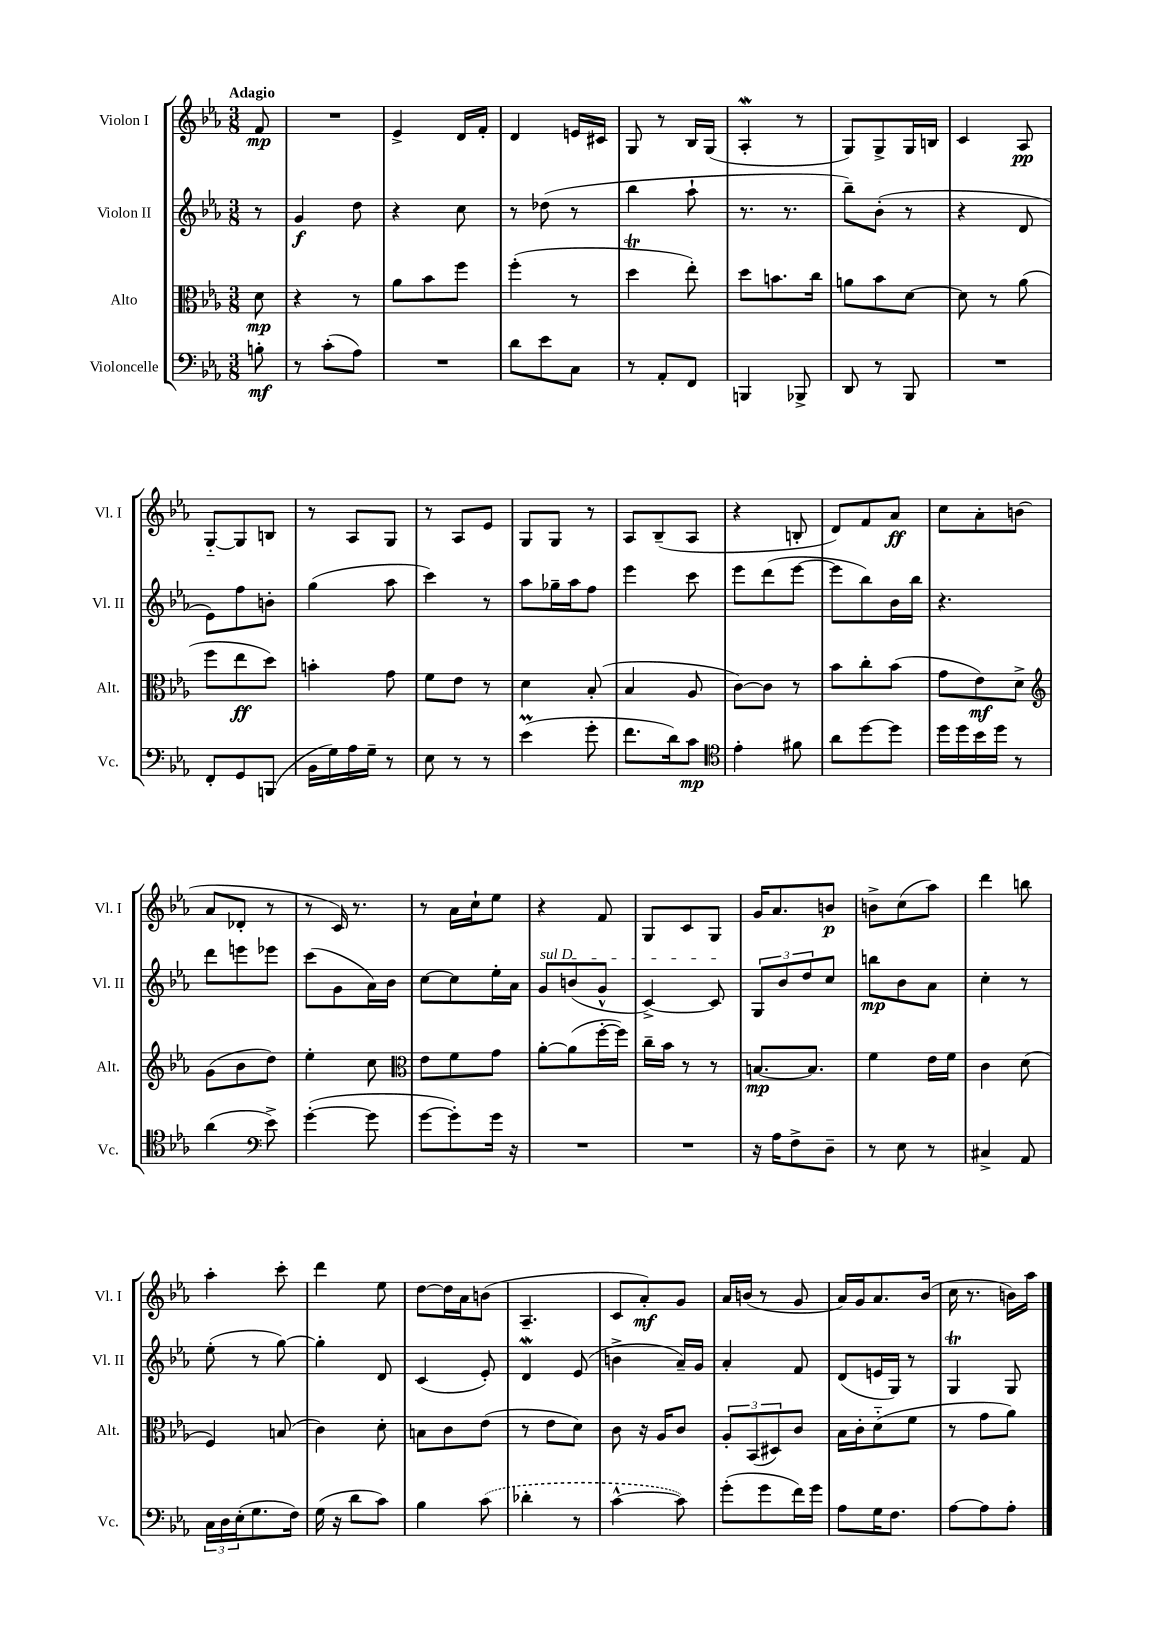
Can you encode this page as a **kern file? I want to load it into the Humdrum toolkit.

**kern	**dynam	**kern	**dynam	**kern	**dynam	**kern	**dynam
*part4	*part4	*part3	*part3	*part2	*part2	*part1	*part1
*staff4	*staff4	*staff3	*staff3	*staff2	*staff2	*staff1	*staff1
*I"Violoncelle	*	*I"Alto	*	*I"Violon II	*	*I"Violon I	*
*I'Vc.	*	*I'Alt.	*	*I'Vl. II	*	*I'Vl. I	*
*clefF4	*	*clefC3	*	*clefG2	*	*clefG2	*
*k[b-e-a-]	*	*k[b-e-a-]	*	*k[b-e-a-]	*	*k[b-e-a-]	*
*M3/8	*	*M3/8	*	*M3/8	*	*M3/8	*
=	=	=	=	=	=	=	=
!	!	!	!	!	!	!LO:TX:a:B:t=Adagio	!
8Bn'\	mf	8d\	mp	8r	.	8f/	mp
=1	=1	=1	=1	=1	=1	=1	=1
8r	.	4r	.	4g/	f	4.r	.
(8c'\L	.	.	.	.	.	.	.
8A-\J)	.	8r	.	8dd\	.	.	.
=2	=2	=2	=2	=2	=2	=2	=2
4.r	.	8a-\L	.	4r	.	4e-^/	.
.	.	8b-\	.	.	.	.	.
.	.	8ff\J	.	8cc\	.	16d/LL	.
.	.	.	.	.	.	16f'/JJ	.
=3	=3	=3	=3	=3	=3	=3	=3
8d\L	.	(4ff'\	.	8r	.	4d/	.
8e-\	.	.	.	(8dd-X\	.	.	.
8C\J	.	8r	.	8r	.	16en/LL	.
.	.	.	.	.	.	16c#X/JJ	.
=4	=4	=4	=4	=4	=4	=4	=4
8r	.	4ddt\	.	4bb-\	.	8G/	.
8AA-'/L	.	.	.	.	.	8r	.
8FF/J	.	8ee-'\)	.	8aa-`\	.	16B-/LL	.
.	.	.	.	.	.	(16G/JJ	.
=5	=5	=5	=5	=5	=5	=5	=5
4BBBn/	.	8dd\L	.	8.r	.	4A-w'/	.
.	.	8.bn\	.	.	.	.	.
.	.	.	.	8.r	.	.	.
8BBB-X^/	.	.	.	.	.	8r	.
.	.	16cc\Jk	.	.	.	.	.
=6	=6	=6	=6	=6	=6	=6	=6
8DD/	.	8an\L	.	8bb-~\L)	.	8G/L)	.
8r	.	8b-\	.	(8b-'\J	.	8G^/	.
8BBB-/	.	[8d\J	.	8r	.	16G/L	.
.	.	.	.	.	.	16Bn/JJ	.
=7	=7	=7	=7	=7	=7	=7	=7
4.r	.	8d\]	.	4r	.	4c/	.
.	.	8r	.	.	.	.	.
.	.	(8a-\	.	8d/	.	8A-/	pp
!!LO:LB:g=z
=8	=8	=8	=8	=8	=8	=8	=8
8FF'/L	.	8ff\L	.	8e-\L)	.	[8G/L	.
8GG/	.	8ee-\	ff	8ff\	.	8G/]	.
(8BBBn/J	.	8dd\J)	.	8bn'\J	.	8Bn/J	.
=9	=9	=9	=9	=9	=9	=9	=9
16BB-\LL	.	4bn'\	.	(4gg\	.	8r	.
16G\)	.	.	.	.	.	.	.
16A-\	.	.	.	.	.	8A-/L	.
16G~\JJ	.	.	.	.	.	.	.
8r	.	8g\	.	8aa-\	.	8G/J	.
=10	=10	=10	=10	=10	=10	=10	=10
8E-\	.	8f\L	.	4ccc\)	.	8r	.
8r	.	8e-\J	.	.	.	8A-/L	.
8r	.	8r	.	8r	.	8e-/J	.
=11	=11	=11	=11	=11	=11	=11	=11
(4e-M\	.	4d\	.	8aa-\L	.	8G/L	.
.	.	.	.	16gg-X~\L	.	8G/J	.
.	.	.	.	16aa-\J	.	.	.
8g'\	.	(8B-'/	.	8ff\J	.	8r	.
=12	=12	=12	=12	=12	=12	=12	=12
8.f\L	.	4B-/	.	4eee-\	.	8A-/L	.
.	.	.	.	.	.	(8B-~/	.
16d\k)	.	.	.	.	.	.	.
8c\J	mp	8A-/	.	8ccc\	.	8A-/J	.
=13	=13	=13	=13	=13	=13	=13	=13
*clefC4	*	*	*	*	*	*	*
4e-'\	.	[8c\L)	.	8eee-\L	.	4r	.
.	.	8c\J]	.	(8ddd\	.	.	.
8f#X\	.	8r	.	[8eee-\J	.	8Bn'/	.
=14	=14	=14	=14	=14	=14	=14	=14
8a-\L	.	8b-\L	.	8eee-\L]	.	8d/L)	.
[8dd\	.	8cc'\	.	8bb-\)	.	8f/	.
8dd\J]	.	(8b-\J	.	16b-\L	.	8a-/J	ff
.	.	.	.	16bb-\JJ	.	.	.
=15	=15	=15	=15	=15	=15	=15	=15
16dd\LL	.	8g\L	.	4.r	.	8cc\L	.
16dd\	.	.	.	.	.	.	.
16b-\	.	8e-\)	mf	.	.	8a-'\	.
16dd\JJ	.	.	.	.	.	.	.
8r	.	8d^\J	.	.	.	(8bn\J	.
!!LO:LB:g=z
=16	=16	=16	=16	=16	=16	=16	=16
*	*	*clefG2	*	*	*	*	*
(4a-\	.	(8g\L	.	8ddd\L	.	8a-/L	.
.	.	8b-\	.	8eeen\	.	8d-X'/J	.
*clefF4	*	*	*	*	*	*	*
8e-^\)	.	8dd\J)	.	8eee-X\J	.	8r	.
=17	=17	=17	=17	=17	=17	=17	=17
([4g'\	.	4ee-'\	.	(8ccc\L	.	8r	.
.	.	.	.	8g\	.	16c/)	.
.	.	.	.	.	.	8.r	.
8g\]	.	8cc\	.	16a-\L)	.	.	.
.	.	.	.	16b-\JJ	.	.	.
=18	=18	=18	=18	=18	=18	=18	=18
*	*	*clefC3	*	*	*	*	*
[8g\L	.	8e-\L	.	[8cc\L	.	8r	.
8g'\])	.	8f\	.	8cc\]	.	16a-\LL	.
.	.	.	.	.	.	16cc`\J	.
16g\Jk	.	8g\J	.	16ee-'\L	.	8ee-\J	.
16r	.	.	.	16a-\JJ	.	.	.
=19	=19	=19	=19	=19	=19	=19	=19
!	!	!	!	!LO:TX:a:i:t=sul D	!	!	!
4.r	.	[8a-'\L	.	8g/L	.	4r	.
.	.	(8a-\]	.	(8bn/	.	.	.
.	.	[16ff'\L	.	8g^^/J	.	8f/	.
.	.	16ff\JJ])	.	.	.	.	.
=20	=20	=20	=20	=20	=20	=20	=20
4.r	.	16cc~\LL	.	[4c^/)	.	8G/L	.
.	.	16b-\JJ	.	.	.	.	.
.	.	8r	.	.	.	8c/	.
.	.	8r	.	8c/]	.	8G/J	.
=21	=21	=21	=21	=21	=21	=21	=21
16r	.	[8.Bn/L	mp	12G/L	.	16g/KL	.
16A-\KL	.	.	.	.	.	8.a-/	.
.	.	.	.	12b-/	.	.	.
8F^\	.	.	.	.	.	.	.
.	.	.	.	12dd/	.	.	.
.	.	8.B/J]	.	.	.	.	.
8D~\J	.	.	.	8cc/J	.	8bn/J	p
=22	=22	=22	=22	=22	=22	=22	=22
8r	.	4f\	.	8bbn\L	mp	8bn^\L	.
8E-\	.	.	.	8b-\	.	(8cc\	.
8r	.	16e-\LL	.	8a-\J	.	8aa-\J)	.
.	.	16f\JJ	.	.	.	.	.
=23	=23	=23	=23	=23	=23	=23	=23
4C#X^/	.	4c\	.	4cc'\	.	4ddd\	.
8AA-/	.	(8d\	.	8r	.	8bbn\	.
!!LO:LB:g=z
=24	=24	=24	=24	=24	=24	=24	=24
24C\LL	.	4F/)	.	(8ee-'\	.	4aa-'\	.
24D\	.	.	.	.	.	.	.
(24E-'\J	.	.	.	.	.	.	.
8.G\	.	.	.	8r	.	.	.
.	.	(8Bn/	.	[8gg\)	.	8ccc'\	.
16F\Jk)	.	.	.	.	.	.	.
=25	=25	=25	=25	=25	=25	=25	=25
(16G\	.	4c\)	.	4gg'\]	.	4ddd\	.
16r	.	.	.	.	.	.	.
8d\L	.	.	.	.	.	.	.
8c\J)	.	8d'\	.	8d/	.	8ee-\	.
=26	=26	=26	=26	=26	=26	=26	=26
4B-\	.	8Bn\L	.	(4c/	.	[8dd\L	.
.	.	8c\	.	.	.	16dd\L]	.
.	.	.	.	.	.	16a-\J	.
(8c\	.	(8e-\J	.	8e-'/)	.	(8bn\J	.
=27	=27	=27	=27	=27	=27	=27	=27
4d-X'\	.	8r	.	4dW/	.	4.A-~/	.
.	.	8e-\L	.	.	.	.	.
8r	.	8d\J)	.	(8e-/	.	.	.
=28	=28	=28	=28	=28	=28	=28	=28
[4c^^\	.	8c\	.	4bn^\	.	8c/L	.
.	.	16r	.	.	.	8a-'/)	mf
.	.	16A-/KL	.	.	.	.	.
8c\])	.	8c/J	.	16a-~/LL)	.	8g/J	.
.	.	.	.	16g/JJ	.	.	.
=29	=29	=29	=29	=29	=29	=29	=29
(8g'\L	.	12A-'/L	.	4a-'/	.	16a-/LL	.
.	.	.	.	.	.	(16bn/JJ	.
.	.	(12BB-/	.	.	.	.	.
8g\	.	.	.	.	.	8r	.
.	.	12D#X/)	.	.	.	.	.
16f\L)	.	8c/J	.	8f/	.	8g/	.
16g\JJ	.	.	.	.	.	.	.
=30	=30	=30	=30	=30	=30	=30	=30
8A-\L	.	16B-\LL	.	(8d/L	.	16a-/LL)	.
.	.	16c'\J	.	.	.	16g/J	.
16G\K	.	(8d\	.	16en/L	.	8.a-/	.
8.F\J	.	.	.	16G/JJ)	.	.	.
.	.	8f\J	.	8r	.	.	.
.	.	.	.	.	.	(16b-/Jk	.
=31	=31	=31	=31	=31	=31	=31	=31
[8A-\L	.	8r	.	4Gt/	.	16cc\	.
.	.	.	.	.	.	8.r	.
8A-\]	.	8g\L	.	.	.	.	.
8A-'\J	.	8a-\J)	.	8G/	.	16bn\LL)	.
.	.	.	.	.	.	16aa-\JJ	.
==	==	==	==	==	==	==	==
*-	*-	*-	*-	*-	*-	*-	*-
